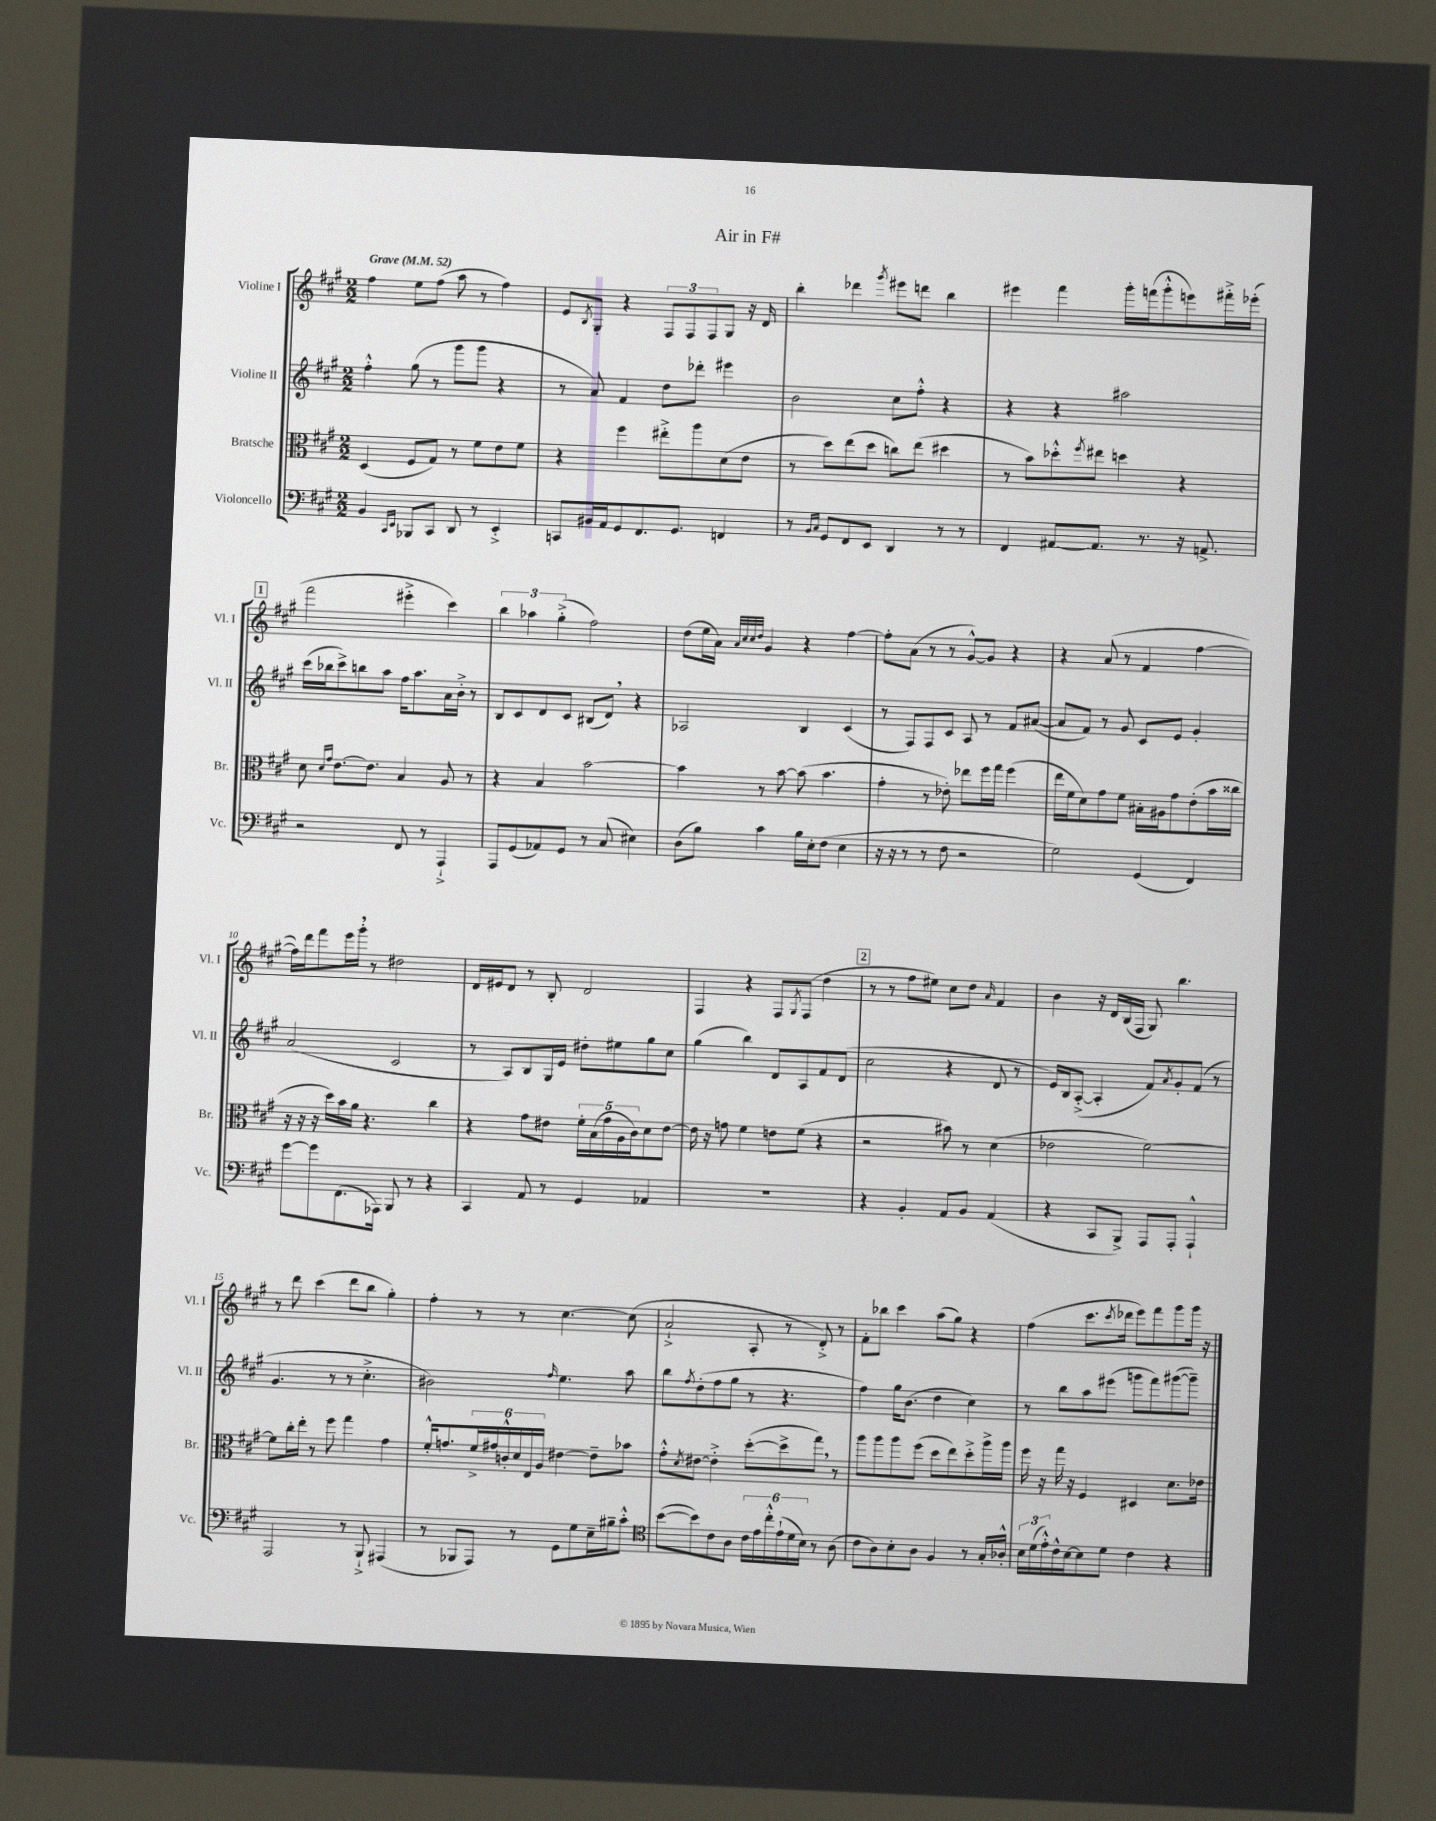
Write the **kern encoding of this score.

**kern	**kern	**kern	**kern
*part4	*part3	*part2	*part1
*staff4	*staff3	*staff2	*staff1
*I"Violoncello	*I"Bratsche	*I"Violine II	*I"Violine I
*I'Vc.	*I'Br.	*I'Vl. II	*I'Vl. I
*clefF4	*clefC3	*clefG2	*clefG2
*k[f#c#g#]	*k[f#c#g#]	*k[f#c#g#]	*k[f#c#g#]
*M2/2	*M2/2	*M2/2	*M2/2
*MM52	*MM52	*MM52	*MM52
=1	=1	=1	=1
!	!	!	!LO:TX:a:B:t=Grave
4BB/	(4D/	4ff#'^^\	4ff#\
16qqCC#/LL	.	.	.
16qqEE/JJ	.	.	.
8BBB-X/L	8F#/L	(8gg#\	8ee\L
8CC#/J	8G#/J)	8r	(8ff#\J
8DD/	8r	8ggg#\L	8aa\
8r	8f#\L	8ggg#\J	8r
4EE'^/	8e\	4r	4ff#\)
.	8f#\J	.	.
=2	=2	=2	=2
8CCn/L	4r	8r	8e/L
.	.	.	8qB/
16BB#X/L	.	8a/)	8G#'/J
16AA/J	.	.	.
8GG#/	4ff#\	4f#/	4r
8.FF#/	.	.	.
.	8ee#X'^\L	8dd\L	12F#/L
8.GG#/J	.	.	.
.	.	.	12F#/
.	8aa\	8ddd-X'\J	.
.	.	.	12F#/
4FFn/	(8d\	4eee#X\	8G#/J
.	8e\J	.	16r
.	.	.	16d/
=3	=3	=3	=3
8r	8r	2b\	4bb'\
16qqBB/LL	.	.	.
16qqC#/JJ	.	.	.
8GG#/L	8dd\L)	.	.
8FF#/	(8ee\	.	4ddd-X\
8EE/J	8dd\J	.	.
.	.	.	8qggg#/
4DD/	8ccn\L)	8cc#\L	8eee#X\L
.	(8ee\J	8ff#'^^\J	8dddn\J
8r	4dd#X\	4r	4bb\
8r	.	.	.
=4	=4	=4	=4
4FF#/	8r	4r	4eee#X\
.	8b\L)	.	.
[8AA#X/L	8dd-X'^^\	4r	4fff#\
.	8qff#/	.	.
8.AA#/J]	8ee#X\J	.	.
.	4ddn\	2aa#X\	16ggg#'\LL
8.r	.	.	(16fffn\J
.	.	.	8ggg#'^^\
16r	4r	.	8eeen\)
8.AAn^/	.	.	.
.	.	.	16fff#X'^\L
.	.	.	(16eee-X'\JJ
!!LO:LB:g=z
!!LO:REH:place=s1:t=1
=5	=5	=5	=5
2r	8d\	(16ccc#\LL	2fff#\
.	.	16bb-X\J	.
.	16qqd/LL	.	.
.	16qqg#/JJ	.	.
.	[8.e\L	8ccc#^\)	.
.	.	8bbn\	.
.	8.e\J]	.	.
.	.	8aa\J	.
8FF#/	4B/	16ff#\KL	4eee#X'^\
.	.	8.aa\	.
8r	.	.	.
4AAA`^/	8A/	16a\L	4ccc#\)
.	.	16b'^\JJ	.
.	8r	8r	.
=6	=6	=6	=6
8AAA/L	4r	8B/L	6bb\
(8GG#/	.	8c#/	.
.	.	.	6aa-X\
8AA-X/)	4B/	8d/	.
.	.	.	(6gg#'^\
8GG#/J	.	8c#/J	.
8r	[2b\	(8B#X/L	2ff#\)
(8C#/	.	8d,/J)	.
4E#X\)	.	4r	.
=7	=7	=7	=7
(8D\L	4b\]	2A-X/	(8dd\L
8B\J)	.	.	16ee\L
.	.	.	16a\JJ)
.	.	.	32qqa/LLL
.	.	.	32qqcc#/
.	.	.	32qqcc#/
.	.	.	32qqdd/JJJ
4c#\	8r	.	4g#/
.	[8b\	.	.
16B\LL	(8b\]	4B/	4r
16E'\J	.	.	.
(8F#\J	4.b\	.	.
4E\	.	(4c#/	[4ff#\
=8	=8	=8	=8
16r	4g#'\	8r	8ff#'\L]
16r	.	.	.
8r	.	8F#/L)	(8a\J
8r	8r	8F#/	8r
8F#\	8e-X'\)	8c#/J	8r
2r	8ee-X\L	8A/	[8g#^^/L)
.	16ff#\L	8r	8g#/J]
.	16gg#\JJ	.	.
.	(4ff#\	8f#/L	4r
.	.	([8a#X/J	.
=9	=9	=9	=9
2G#\)	16ee\LL	8a#/L]	4r
.	16f#\J	.	.
.	8d\)	8f#/J)	.
.	8g#\	8r	(8a/
.	8f#\J	8g#/	8r
(4GG#/	16B#X'\LL	8c#/L	4f#/
.	16A#X\J	.	.
.	8g#\	8e/J	.
4FF#/)	(8e'\	4g#'/	[4ff#\
.	16b\L	.	.
.	16cc##X\JJ	.	.
!!LO:LB:g=z
=10	=10	=10	=10
[8g#\L	16r	(2a/	16ff#\LL])
.	16r	.	16ddd\J
8g#\]	16r	.	8fff#\
.	16dd\LL)	.	.
(8.FF#\	16b\	.	16eee\L
.	16a\JJ	.	16ggg#',\JJ
.	4.r	.	8r
16AAA-X\Jk)	.	.	.
8BBB/	.	2c#/	2dd#X\
8r	.	.	.
4r	4cc#\	.	.
=11	=11	=11	=11
4CC#/	4r	8r	16d/LL
.	.	.	16e#X/J
.	.	8A/L)	8d/J
8AA/	8g#\L	8B/	8r
8r	8e#X\J	16G#/L	8B'/
.	.	16e/JJ	.
4GG#/	20f#'\LL	8dd#X'\L	2d/
.	(20B\	.	.
.	20g#\	.	.
.	.	8ee#X\	.
.	20A\	.	.
.	20c#\J)	.	.
4AA-X/	8d\	8gg#\	.
.	[8e#\J	8cc#\J	.
=12	=12	=12	=12
1r	16e#\]	(4gg#\	4F#/
.	16r	.	.
.	8gn\	.	.
.	4f#\	4bb\)	4r
.	8en\L	8d/L	8F#/L
.	.	.	8qG#/
.	(8f#\J	8A/	(8F#/J
.	4r	8f#/	4dd\
.	.	(8d/J	.
!!LO:REH:place=s1:t=2
=13	=13	=13	=13
4r	2r	2cc#\	8r
.	.	.	8r
4BB'/	.	.	8ff#\L
.	.	.	8ee#X\J)
8AA/L	8b#X\)	4r	8cc#\L
8BB/J	8r	.	8dd\J
.	.	.	16qqa/
(4AA/	(4d\	8d/	4f#/
.	.	8r	.
=14	=14	=14	=14
4r	2e-X\	16e/LL)	4b\
.	.	16B/J	.
.	.	([8A'^/J	.
8CC#/L	.	4A'/]	16r
.	.	.	16d/LL
8BBB^/J)	.	.	(16B/
.	.	.	16F#/JJ
8AAA/L	[2f#\)	8f#/L)	8G#/)
.	.	8qa/	.
8AAA'/J	.	8g#'/	4.bb\
4AAA`^^/	.	(8f#/J	.
.	.	8r	.
!!LO:LB:g=z
=15	=15	=15	=15
2AAA/	8f#\L]	4.g#/	8r
.	16cc#'\L	.	8ddd\
.	16ee'\JJ	.	.
.	8r	.	(4ccc#\
.	8ff#\	8r	.
8r	4gg#\	8r	8ddd\L
8BBB`^/	.	4.cc#'^\	8bb\J
(4AAA#X/	4g#\	.	4gg#'\)
=16	=16	=16	=16
8r	16f#'^^/KL	2b#X\)	4ff#'\
.	8.gn/	.	.
8BBB-X/L	.	.	.
8AAA/J)	24f#^/L	.	8r
.	24g#X/	.	.
.	24cn'^^/	.	.
8r	24d/	.	8r
.	24E/	.	.
.	24A/JJ	.	.
.	.	16qqff#/	.
8GG#\L	[4e#X\	4.ee\	[4.cc#\
8G#\	.	.	.
16E~\L	8e#~\L]	.	.
16B#X~\J	.	.	.
8c#'^^\J	8b-X\J	8aa\	(8cc#\]
=17	=17	=17	=17
*clefC4	*	*	*
([8b\L	8g#'^^\L	8bb\L	2a`^/
.	8qd/	8qff#/	.
8b\])	[8e#X\J	(8dd'\	.
8c#\	4e#'^\]	8ff#\	.
8A\J	.	8gg#\J	.
24c#\LL	([8dd'\L	8r	8A'/
24e\	.	.	.
24cc#'^^\	.	.	.
(24e`\	8dd^\]	4.r	8r
24d\	.	.	.
24B\JJ)	.	.	.
8r	8gg#,\J)	.	8d'^/)
(8A\	8r	.	8r
=18	=18	=18	=18
8c#\L	8aa\L	4ff#\)	8f#'\L
8A\)	8aa\	.	8bb-X\J
8B'\	8aa\	16gg#\KL	4ccc#\
.	.	(8.b\J	.
8A\J	(8ff#\J	.	.
4F#/	8dd\L	4dd\	(8aa\L
.	8ee\)	.	8gg#\J)
8r	8dd'^\	4cc#\)	4r
16G#'/LL	16aa^\L	.	.
16A-X'^^/JJ	16aa\JJ	.	.
=19	=19	=19	=19
24B\LL	16ff#\	8r	(4ff#\
(24d\	.	.	.
.	16r	.	.
24e'^^\)	.	.	.
16c#^^\	16gg#\	8bb\L	.
[16B\J	16r	.	.
8B\]	4F#/	8aa\	8.ccc#\L
8d\J	.	(8eee#X\J	.
.	.	.	8qccc#/
.	.	.	16ddd-X\Jk
4c#\	4D#X/	8gggn\L	8eee\L)
.	.	8fff#\)	8fff#\
4r	8.d\L	([8ggg#X\	8ggg#\
.	.	8ggg#~\J])	16ggg#\Jk
.	16e-X\Jk	.	16r
==	==	==	==
*-	*-	*-	*-
